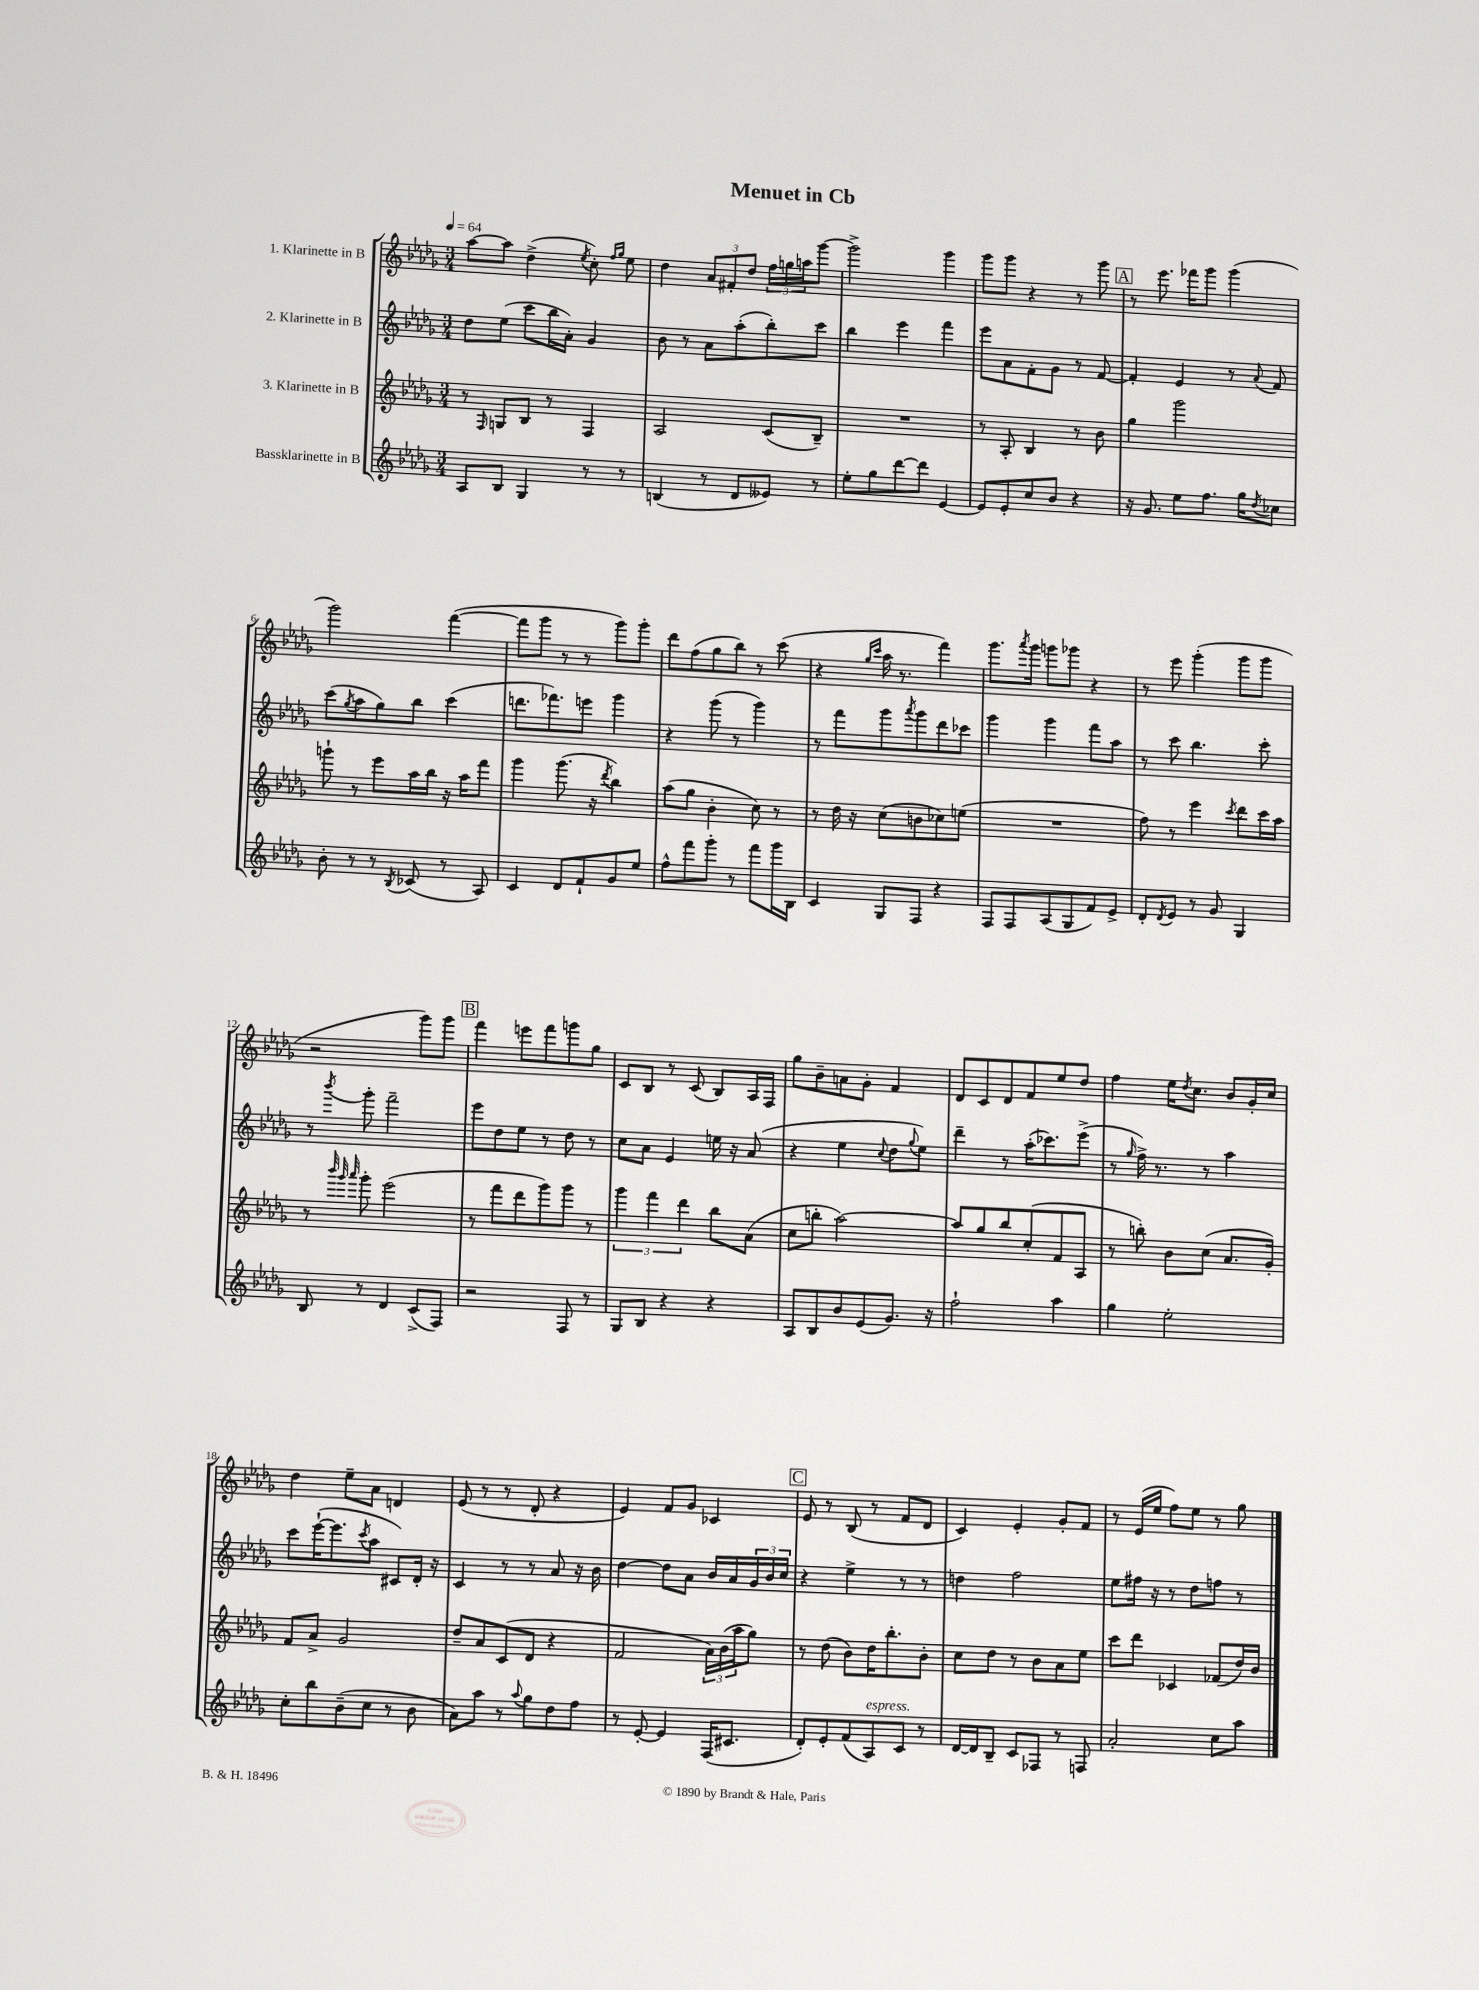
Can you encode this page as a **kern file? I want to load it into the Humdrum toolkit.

**kern	**kern	**kern	**kern
*part4	*part3	*part2	*part1
*staff4	*staff3	*staff2	*staff1
*I"Bassklarinette in B	*I"3. Klarinette in B	*I"2. Klarinette in B	*I"1. Klarinette in B
*clefG2	*clefG2	*clefG2	*clefG2
*k[b-e-a-d-g-]	*k[b-e-a-d-g-]	*k[b-e-a-d-g-]	*k[b-e-a-d-g-]
*M3/4	*M3/4	*M3/4	*M3/4
*MM64	*MM64	*MM64	*MM64
=1	=1	=1	=1
8A-/L	8r	8dd-\L	[8aa-\L
.	16qqF/	.	.
8B-/J	8Gn/L	(8ee-\J	8aa-\J]
4G-/	8B-/J	8ccc\L	(4dd-^\
.	8r	16bb-\L	.
.	.	16a-'\JJ)	.
.	.	.	8qee-/
8r	4F/	4g-/	8cc'\)
.	.	.	16qqff/LL
.	.	.	16qqgg-/JJ
8r	.	.	8ee-\
=2	=2	=2	=2
(4Bn/	2A-/	8b-\	4dd-\
.	.	8r	.
8r	.	8a-\L	12a-/L
.	.	.	12f#X'/
8d-/L	.	(8aa-'\	.
.	.	.	12dd-/J
8e--X/J)	(8c/L	8bb-'\)	24ff\LL
.	.	.	24ggn\
.	.	.	24aan\J
8r	8B-~/J)	8ccc\J	[8ggg-\J
=3	=3	=3	=3
8ee-'\L	2.r	4bb-\	2ggg-^\]
8gg-\	.	.	.
[8ddd-\	.	4eee-\	.
8ddd-\J]	.	.	.
[4e-/	.	4fff\	4ggg-\
=4	=4	=4	=4
8e-/L]	8r	8eee-\L	8ggg-\L
8e-'/	8A-'/	8a-\	8ggg-\J
8cc/	4B-/	8f'\	4r
8b-/J	.	8g-\J	.
4r	8r	8r	8r
.	8b-\	[8f/	8ggg-\
!!LO:REH:place=s1:t=A
=5	=5	=5	=5
16r	4gg-\	4f'/]	8r
8.g-/	.	.	.
.	.	.	8.eee-\
8ee-\L	2ggg-\	4e-/	.
.	.	.	16fff-X\KL
8.ff\J	.	.	8ggg-\J
.	.	8r	(4ggg-\
16gg-\KL	.	.	.
8qdd-/	.	8qqa-/	.
8cc-X\J	.	8f/	.
!!LO:LB:g=z
=6	=6	=6	=6
8b-'\	8gggn`\	(8ccc\L	2ggg-\)
.	.	8qgg-/	.
8r	8r	8aa-\	.
8r	8eee-\L	8gg-\)	.
8qB-/	.	.	.
(8c-X/	16aa-\L	8bb-\J	.
.	16bb-\JJ	.	.
8r	16r	(4ccc\	([4fff\
.	16aa-\KL	.	.
8A-/)	8fff\J	.	.
=7	=7	=7	=7
4c/	4ggg-\	8.dddn\L	8fff\L]
.	.	.	8ggg-\J
.	.	8.fff-X\)	.
8d-/L	(8.ggg-\	.	8r
8f`/	.	8eeen\J	8r
.	16r	.	.
.	8qddd-/	.	.
8g-/	4bb-\)	4ggg-\	8ggg-\L)
8ee-/J	.	.	8ggg-'\J
=8	=8	=8	=8
8ff^^\L	(8aa-\L	4r	8ddd-\L
8fff\	8gg-\J	.	(8ff\
8ggg-'\J	4b-'\	(8ggg-\	8gg-\
8r	.	8r	8bb-\J)
8fff\L	8cc\)	4ggg-\)	8r
16ggg-\L	8r	.	(8ccc\
16B-\JJ	.	.	.
=9	=9	=9	=9
4c/	8r	8r	4r
.	16dd-\	8fff\L	.
.	16r	.	.
.	.	.	16qqgg-/LL
.	.	.	16qqccc/JJ
8G-/L	(8cc\L	8ggg-\	16aa-\
.	.	.	8.r
.	.	8qaaa-/	.
8F/J	8bn\	8ggg-\	.
4r	8cc-X\)	8ddd-\	4fff\)
.	(8een\J	8ccc-X\J	.
=10	=10	=10	=10
8F/L	2.r	4ggg-\	8.ggg-\L
8F/	.	.	.
.	.	.	8qaaa-/
.	.	.	16ggg-\Jk
(8A-/	.	4ggg-\	8gggn\L
8G-/	.	.	8ggg-X\J
8f/)	.	8fff\L	4r
8e-^/J	.	8aa-\J	.
=11	=11	=11	=11
8d-'/L	8ff\)	8r	8r
8qd-/	.	.	.
8e-/J	8r	8ccc\	8eee-\
8r	4eee-\	4.bb-\	(4ggg-'\
8g-/	.	.	.
.	8qccc/	.	.
4G-/	8ddd-\L	.	8ggg-\L
.	16ccc\L	8ccc'\	8ggg-\J
.	16aa-\JJ	.	.
!!LO:LB:g=z
=12	=12	=12	=12
8B-/	8r	8r	2r
.	32qqbbb-/	.	.
.	32qqggg-/	.	.
.	32qqaaa-/	8qbbb-/	.
8r	8ggg-'\	8ggg-'\	.
4d-/	(2eee-\	2fff~\	.
(8c^/L	.	.	8ggg-\L)
8F/J)	.	.	8ggg-\J
!!LO:REH:place=s1:t=B
=13	=13	=13	=13
2r	8r	8eee-\L	4fff\
.	8fff\L	8dd-\	.
.	8ddd-\	8ee-\J	8eeen\L
.	8ggg-\)	8r	8fff\
8F/	8ggg-\J	8dd-\	8gggn\
8r	8r	8r	8gg-\J
=14	=14	=14	=14
8G-/L	6ggg-\	8cc\L	8c/L
8B-/J	.	8a-\J	8B-/J
.	6fff\	.	.
4r	.	4e-/	8r
.	6ddd-\	.	.
.	.	.	(8c/
4r	8bb-\L	16een\	8B-/L)
.	.	16r	.
.	(8a-\J	(8a-/	16A-/L
.	.	.	16F/JJ
=15	=15	=15	=15
8A-/L	8cc\L	4r	8gg-\L
8B-/	8bbn'\J	.	8b-~\
8b-/	[2aa-\)	4ee-\	8an\
(8e-/	.	.	8g-'\J
.	.	8qqcc/	.
8.g-/J)	.	8dd-\L	4f/
.	.	8qqgg-/	.
.	.	8ee-\J)	.
16r	.	.	.
=16	=16	=16	=16
2ff`\	8aa-/L]	4ddd-~\	8d-/L
.	8gg-/	.	8c/
.	8bb-/	8r	8d-/
.	(8cc'/	(16aa-'\KL	8f/
.	.	8.ccc-X\)	.
4aa-\	8f/	.	8ee-/
.	8A-/J	(8eee-^\J	8dd-/J
=17	=17	=17	=17
4gg-\	8r	8r	4ff\
.	.	16qqgg-/	.
.	8bbn'\)	16ff^\)	.
.	.	8.r	.
2ee-'\	8b-\L	.	16ee-\KL
.	.	.	8qdd-/
.	.	.	8.cc\J
.	(8cc\J	8r	.
.	8.a-/L	4aa-\	8b-/L
.	.	.	16g-'/L
.	16g-'/Jk)	.	16cc/JJ
!!LO:LB:g=z
=18	=18	=18	=18
8cc'\L	8f/L	8ccc\L	4dd-\
8bb-\	8a-^/J	([16eee-`\K	.
.	.	8.eee-\]	.
(8b-~\	2g-/	.	8ee-~\L
.	.	8qccc/	.
8cc\J	.	8aa-\J	8a-\J
8r	.	8c#X/L)	4dn/
8b-\	.	16d-'/Jk	.
.	.	16r	.
=19	=19	=19	=19
8a-\L)	8dd-~/L	4c/	(8e-/
8aa-\J	8a-/	.	8r
8r	(8c/	8r	8r
8qqaa-/	.	.	.
8gg-\L	8d-/J	8r	8d-'/
8dd-\	4r	8a-/	4r
8ff\J	.	16r	.
.	.	16b-\	.
=20	=20	=20	=20
8r	2f/	[4dd-\	4e-/)
[8e-'/	.	.	.
4e-/]	.	8dd-\L]	8f/L
.	.	8a-\J	8g-/J
(16F/KL	24a-\LL)	16b-/LL	4c-X/
.	(24b-\	.	.
8.c#X/J	.	16a-/	.
.	24aa-\J	.	.
.	8gg-\J)	24g-/	.
.	.	24b-/	.
.	.	24cc/JJ	.
!!LO:REH:place=s1:t=C
=21	=21	=21	=21
8d-'/L)	8r	4r	8e-/
8e-'/	(8dd-\	.	8r
(8f/	8b-\L)	4ee-^\	(8B-/
!LO:TX:a:i:t=espress.	!	!	!
8A-/)	16dd-\K	.	8r
.	8.bb-'\	.	.
8c/J	.	8r	8f/L
8r	8b-'\J	8r	8d-/J
=22	=22	=22	=22
[16d-/LL	8cc\L	4ddn\	4c/)
16d-/J]	.	.	.
8B-~/J	8dd-\J	.	.
8c/L	8r	2ff\	4e-'/
8F-X/J	8b-\L	.	.
8r	8a-\	.	8g-'/L
8Fn/	8ee-\J	.	8f/J
=23	=23	=23	=23
2a-'/	8ccc\L	8ee-\L	8r
.	8ddd-\J	16ff#X\Jk	(16e-/LL
.	.	16r	16ee-/JJ
.	4c-X/	8r	8ff\L)
.	.	8dd-\L	8ee-\J
8cc\L	(8f-X/L	8ffn\J	8r
8aa-\J	16dd-/L)	8r	8gg-\
.	16b-/JJ	.	.
==	==	==	==
*-	*-	*-	*-
